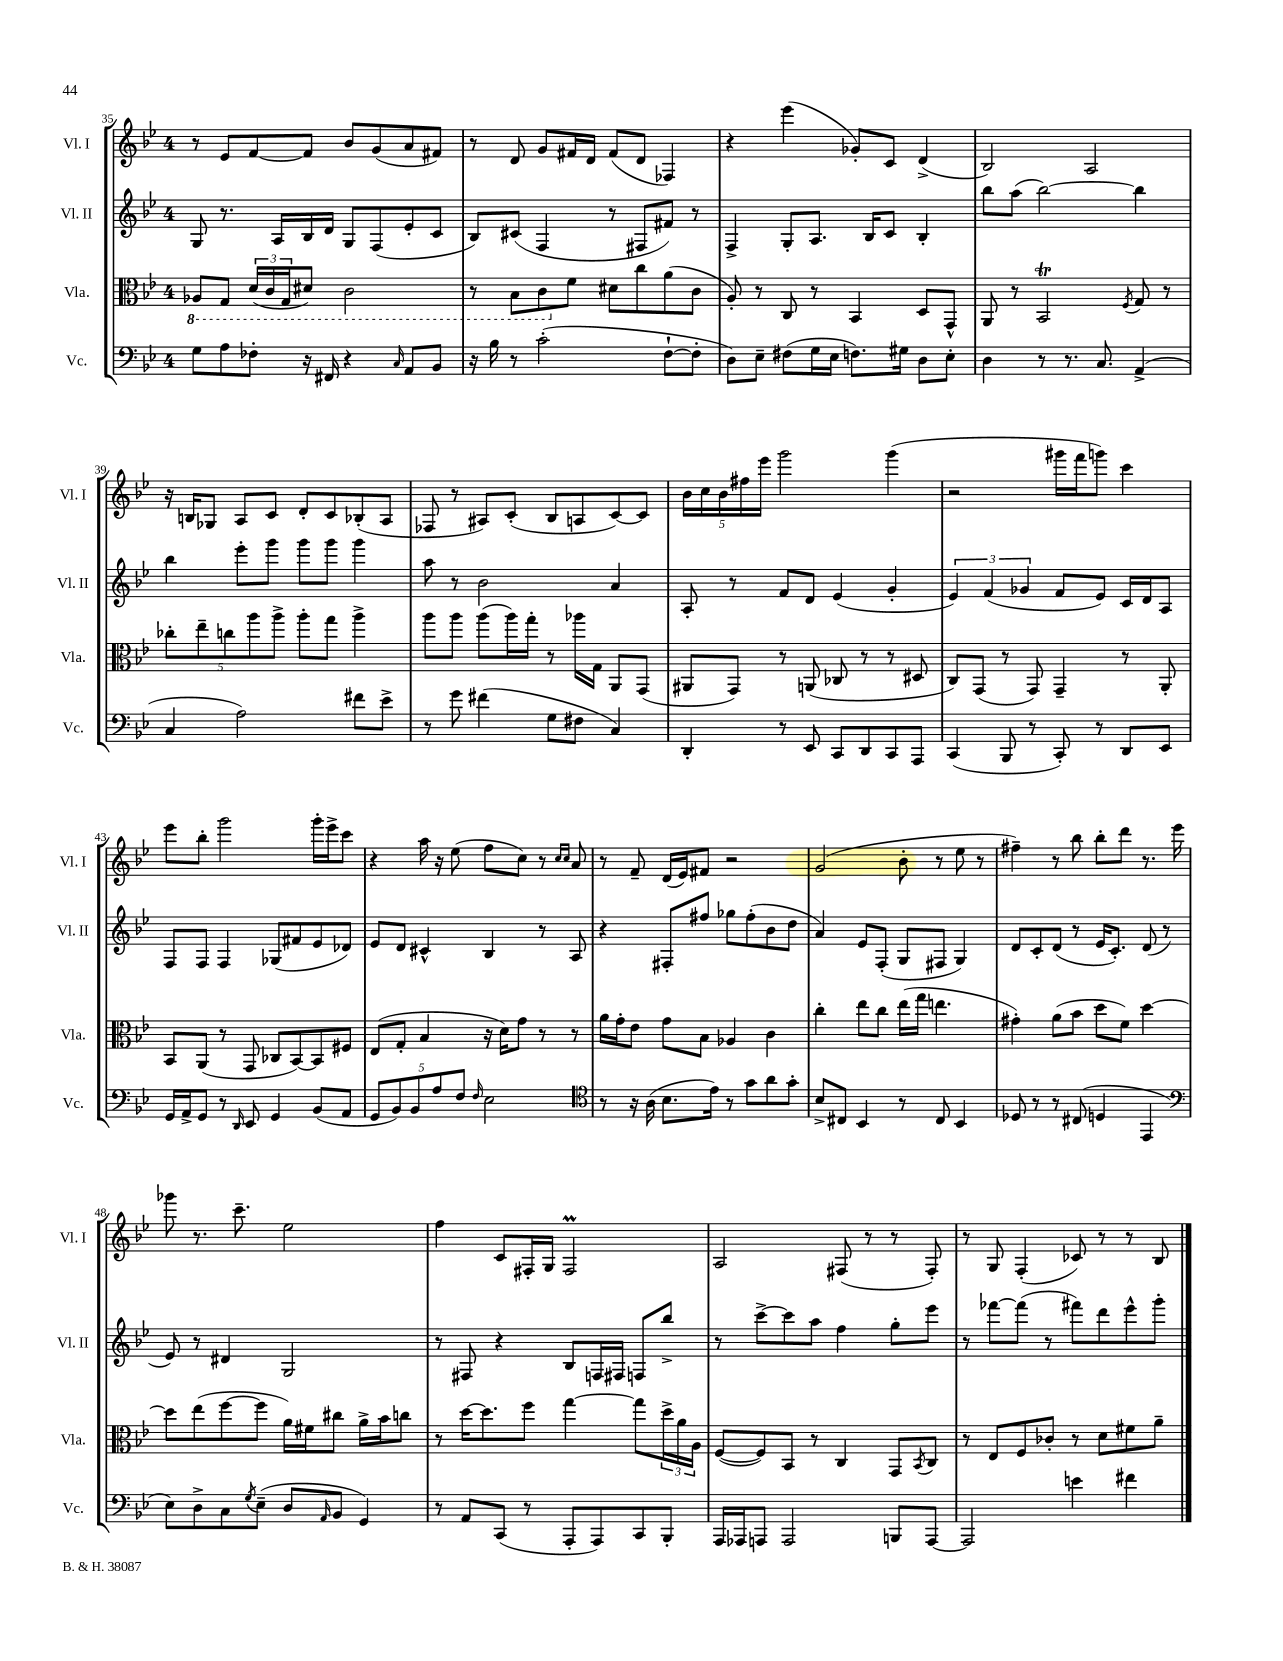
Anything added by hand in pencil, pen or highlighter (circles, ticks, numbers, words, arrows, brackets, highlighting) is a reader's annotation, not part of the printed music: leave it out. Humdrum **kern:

**kern	**kern	**kern	**kern
*part4	*part3	*part2	*part1
*staff4	*staff3	*staff2	*staff1
*I"Vc.	*I"Vla.	*I"Vl. II	*I"Vl. I
*I'Vc.	*I'Vla.	*I'Vl. II	*I'Vl. I
*clefF4	*clefC3	*clefG2	*clefG2
*k[b-e-]	*k[b-e-]	*k[b-e-]	*k[b-e-]
*M4/4	*M4/4	*M4/4	*M4/4
*	*8ba	*	*
=35	=35	=35	=35
8G\L	8AA-X/L	8G/	8r
8A\	8GG/J	8.r	8e-/L
8F-X'\J	(24D/LL	.	[8f/
.	24C/	.	.
.	.	16A/LL	.
.	24GG/J	.	.
16r	8D#X/J)	16B-/	8f/J]
16FF#X/	.	16d/JJ	.
4r	2C\	8G/L	8b-/L
.	.	(8F/	(8g/
16qqC/	.	.	.
8AA/L	.	8e-'/	8a/
8BB-/J	.	8c/J	8f#X/J)
=36	=36	=36	=36
16r	8r	8B-/L)	8r
16B-\	.	.	.
8r	8BB-\L	(8c#X/J	8d/
(2c'\	8C\	4F/	8g/L
*	*X8ba	*	*
.	8f\J	.	16f#X/L
.	.	.	16d/JJ
.	8d#X\L	8r	(8f#/L
.	8cc\	8F#X/L	8d/J
[8F`\L	(8a\	8f#X/J)	4F-X/)
8F'\J]	8c\J	8r	.
=37	=37	=37	=37
8D\L)	8A'/)	4F^/	4r
8E-~\J	8r	.	.
(8F#X\L	8C/	8G'/L	(4eee-\
16G\L	8r	8.A/J	.
16E-\JJ	.	.	.
8.Fn\L)	4BB-/	.	8g-X'/L)
.	.	16B-/KL	.
.	.	8c/J	8c/J
16G#X\Jk	.	.	.
8D\L	8D/L	4B-'/	(4d^/
8E-'\J	8GG^^/J	.	.
=38	=38	=38	=38
4D\	8AA/	8bb-\L	2B-/)
.	8r	(8aa\J	.
8r	2BB-T/	[2bb-\)	.
8.r	.	.	.
.	.	.	2A/
8.C/	.	.	.
.	8qF/	.	.
(4AA^/	8G/	4bb-\]	.
.	8r	.	.
!!LO:LB:g=z
=39	=39	=39	=39
4C/	10cc-X'\L	4bb-\	16r
.	.	.	16Bn/KL
.	10ee-~\	.	.
.	.	.	8G-X/J
.	10ccn\	.	.
2A\)	.	8eee-'\L	8A/L
.	10aa\	.	.
.	.	8ggg\J	8c/J
.	10aa^\J	.	.
.	8aa'\L	8ggg\L	8d'/L
.	8gg\J	8ggg\J	8c/
8f#X\L	4aa^\	4ggg\	(8B-X'/
8e-^\J	.	.	8A/J
=40	=40	=40	=40
8r	8aa\L	8aa\	8F-X/
8g\	8aa\J	8r	8r
(4f#X\	(8aa\L	2b-\	8A#X/L)
.	16aa\L)	.	(8c'/J
.	16gg'\JJ	.	.
8G\L	8r	.	8B-/L
8F#X\J	16aa-X\LL	.	8An/
.	16G\JJ	.	.
4C/)	8AA/L	4a/	[8c/)
.	(8GG/J	.	8c/J]
=41	=41	=41	=41
4DD'/	8AA#X/L	8A'/	20b-\LL
.	.	.	20cc\
.	.	.	20b-\
.	8GG/J)	8r	.
.	.	.	20ff#X\
.	.	.	20eee-\JJ
8r	8r	8f/L	2ggg\
8EE-/	(8AAn/	8d/J	.
8CC/L	8C-X/	(4e-/	.
8DD/	8r	.	.
8CC/	8r	4g'/	(4ggg\
8AAA/J	8D#X/	.	.
=42	=42	=42	=42
(4CC/	8C/L)	6e-/)	2r
.	(8GG/J	.	.
.	.	(6f/	.
8BBB-/	8r	.	.
.	.	6g-X/	.
8r	8GG/)	.	.
8CC'/)	4GG~/	8f/L	16ggg#X\LL
.	.	.	16fff\J
8r	.	8e-/J)	8gggn\J)
8DD/L	8r	16c/LL	4ccc\
.	.	16d/J	.
8EE-/J	8AA'/	8A/J	.
!!LO:LB:g=z
=43	=43	=43	=43
16GG/LL	8BB-/L	8F/L	8eee-\L
16AA^/J	.	.	.
8GG/J	(8AA/J	8F/J	8bb-'\J
8r	8r	4F/	2ggg\
16qqDD/	.	.	.
8EE-/	8GG/	.	.
4GG/	8C-X/L	(8G-X/L	.
.	[8BB-/)	8f#X/	.
(8BB-/L	8BB-/]	8e-/	16ggg'\LL
.	.	.	16eee-^\J
8AA/J	8F#X/J	8d-X/J)	8ccc\J
=44	=44	=44	=44
10GG/L	(8E-/L	8e-/L	4r
10BB-/)	.	.	.
.	8G'/J	8d/J	.
10BB-/	.	.	.
.	4B-/	4c#X^^/	16aa\
10A/	.	.	.
.	.	.	16r
.	.	.	(8ee-\
10F/J	.	.	.
16qqF/	.	.	.
2E-\	16r	4B-/	8ff\L
.	16d\KL)	.	.
.	8g\J	.	8cc\J)
.	8r	8r	8r
.	.	.	16qqcc/LL
.	.	.	16qqcc/JJ
.	8r	8A/	8a/
=45	=45	=45	=45
*clefC4	*	*	*
8r	16a\LL	4r	8r
.	16g'\J	.	.
16r	8e-\J	.	8f~/
(16A\	.	.	.
8.B-\L	8g\L	8F#X'/L	(16d/LL
.	.	.	16e-/J)
.	8B-\J	8ff#X/J	8f#X/J
16e-\Jk)	.	.	.
8r	4A-X/	8gg-X\L	2r
8g\L	.	(8ff#'\	.
8a\	4c\	8b-\	.
8g'\J	.	8dd\J	.
=46	=46	=46	=46
8B-^/L	4cc'\	4a/)	(2g/
8C#X/J	.	.	.
4BB-/	8ee-\L	8e-/L	.
.	8cc\J	(8F'/J	.
8r	(16ee-\LL	8G/L	8b-'\
.	16gg\JJ	.	.
8C#/	4.een\	8F#X/J	8r
4BB-/	.	4G/)	8ee-\
.	.	.	8r
=47	=47	=47	=47
8D-X/	4g#X'\)	8d/L	4ff#X~\)
8r	.	8c'/	.
8r	(8a\L	(8d/J	8r
(8C#X/	8b-\J	8r	8bb-\
4Dn/	8dd\L	16e-/KL	8bb-'\L
.	.	8.c'/J)	.
.	8f\J)	.	8ddd\J
4EE-/	[4dd\	(8d/	8.r
.	.	8r	.
.	.	.	16eee-\
!!LO:LB:g=z
=48	=48	=48	=48
*clefF4	*	*	*
8E-\L)	8dd\L]	8e-/)	8ggg-X\
8D^\	(8ee-\	8r	8.r
8C\	[8ff\	4d#X/	.
.	.	.	8.ccc~\
8qG/	.	.	.
(8E-~\J	8ff\J]	.	.
8D/L	16a\LL)	2G/	2ee-\
.	16f#X\J	.	.
16qqAA/	.	.	.
8BB-/J	8cc#X\J	.	.
4GG/)	16a^\LL	.	.
.	16b-\J	.	.
.	8ccn\J	.	.
=49	=49	=49	=49
8r	8r	8r	4ff\
8AA/L	[16dd\KL	8F#X/	.
.	8.dd\]	.	.
(8CC/J	.	4r	8c/L
8r	8ff\J	.	16F#X'/L
.	.	.	16G/JJ
8AAA'/L	[4gg\	8B-/L	2F#m/
8AAA/)	.	16Fn/L	.
.	.	16F#X/JJ	.
8CC/	8gg\L]	8Fn/L	.
8BBB-'/J	24dd^\L	8bb-^/J	.
.	24a\	.	.
.	24A\JJ	.	.
=50	=50	=50	=50
16AAA/LL	([8F/L	8r	2A/
16AAA-X/J	.	.	.
8AAAn/J	8F/])	[8ccc^\L	.
2AAA/	8BB-/J	8ccc\]	.
.	8r	8aa\J	.
.	4C/	4ff\	(8F#X/
.	.	.	8r
8BBBn/L	8GG/L	8gg'\L	8r
.	8qBB-/	.	.
[8AAA/J	8C/J	8eee-\J	8F#'/)
=51	=51	=51	=51
2AAA/]	8r	8r	8r
.	8E-/L	[8fff-X\L	8G/
.	8F/	(8fff-\J]	(4F'/
.	8c-X'/J	8r	.
4en\	8r	8fff#X\L)	8c-X/)
.	8d\L	8ddd\	8r
4f#X\	8f#X\	8eee-^^\	8r
.	8a~\J	8ggg'\J	8B-/
==	==	==	==
*-	*-	*-	*-
